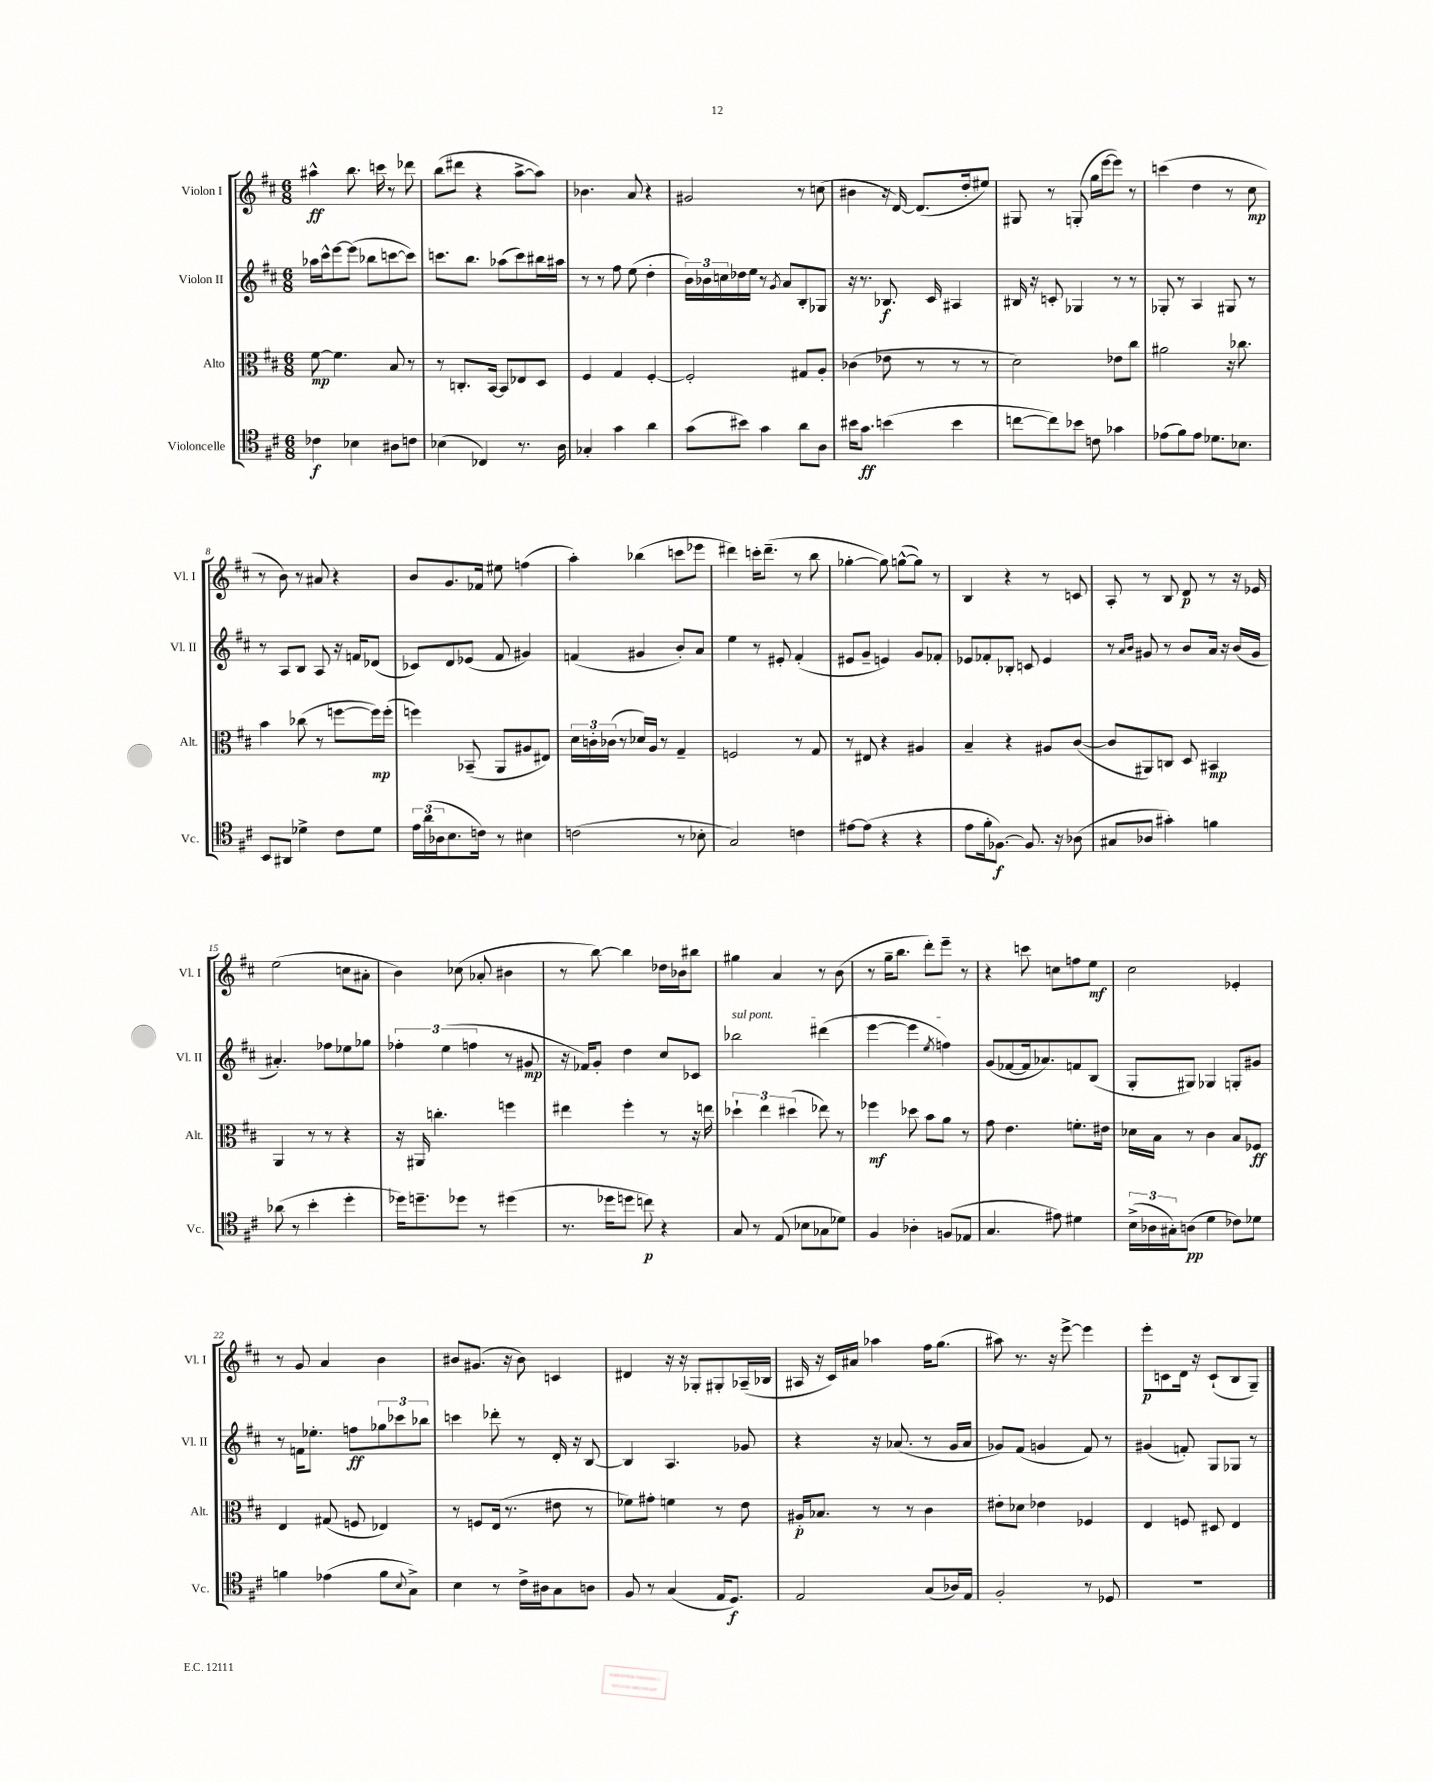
<<
\new StaffGroup <<
\new Staff = "s0" \with { instrumentName = "Violon I" shortInstrumentName = "Vl. I" } {
    \clef treble \key d \major \numericTimeSignature \time 6/8
    ais''4-^\ff b''8. c'''16 r8 des'''8 |
    b''8( dis'''8 r4 a''8~-> a''8) |
    bes'4. a'8 r4 |
    gis'2 r8 c''8( |
    bis'4 r16 d'16~) d'8.( d''16-. eis''8) |
    gis8 r8 g8-.( g''16 e'''16~ e'''8) r8 |
    c'''4( d''4 r8 cis''8\mp |
    r8 b'8) r8 ais'8 r4 |
    b'8 g'8. fes'16 eis''8 f''4( |
    a''4-.) bes''4( c'''8 ees'''8 |
    dis'''4) c'''16-. dis'''8.--( r8 b''8 |
    ges''4~-. ges''8) g''8~-^( g''8) r8 |
    b4 r4 r8 c'8 |
    a8-. r8 b8 d'8\p r8 r16 ees'16 |
    e''2( c''8 ais'8-. |
    b'4) ces''8( aes'8-. bis'4 |
    r8 b''8~) b''4 des''16 bes'16 bis''8 |
    gis''4 a'4 r8 b'8( |
    r8 g''16-- b''8. d'''8-.) e'''8-- r8 |
    r4 c'''8 c''8 f''8 e''8\mf |
    cis''2 ees'4-. |
    r8 g'8 a'4 b'4 |
    bis'8 gis'8.( r16 bis'8) c'4 |
    dis'4 r16 r16 ges8-. gis8-. aes16--( bes16 |
    ais16 r16 cis'16) ais'16 aes''4 fis''16 g''8.( |
    ais''8) r8. r16 e'''8~-> e'''4 |
    e'''8-.\p c'8 d'16 r16 c'8-!( b8 g8--) \bar "|." |
}
\new Staff = "s1" \with { instrumentName = "Violon II" shortInstrumentName = "Vl. II" } {
    \clef treble \key d \major \numericTimeSignature \time 6/8
    aes''16 cis'''16-^ e'''8~ e'''8( bes''8 c'''8~ c'''8) |
    c'''8. b''8. aes''8( c'''8) bis''16 ais''16 |
    r8 r8 fis''8 e''8( d''4-. |
    \tuplet 3/2 { b'16) bes'16 c''16 } des''16 e''16 r8 \acciaccatura { g'8 } a'8 b8-. ges8 |
    r16 r8. bes8.\f cis'16 ais4 |
    bis16 r16 c'8-. ges4 r8 r8 |
    ges8-. r8 a4 gis8 r8 |
    r8 a8 b8 a8 r16 f'16 des'8( |
    ces'8) d'8 ees'8( fis'8 gis'4) |
    f'4( gis'4 b'8-.) a'8 |
    e''4 r8 eis'8-. fis'4-.( |
    eis'8 g'8-- e'4) g'8 fes'8-. |
    ees'8 fes'8-. bes8-. c'8 ees'4 |
    r8 \grace { a'16 b'16 } gis'8 r8 b'8 a'16 r16 b'16( gis'16 |
    ais'4.-.) fes''8 ees''8 ges''8 |
    \tuplet 3/2 { fes''4-. e''4( f''4 } r8 gis'8\mp |
    r16 fes'16) g'8-. d''4 cis''8 ces'8 |
    \once \override TextSpanner.bound-details.left.text = \markup { \italic "sul pont." } bes''2\startTextSpan dis'''4( |
    e'''4~ e'''4 \acciaccatura { e''8 } f''4\stopTextSpan) |
    g'8( fes'8~ fes'16 aes'8.) f'8 b8( |
    g8-. gis8) ges4 g8-. gis'8 |
    r8 f'16 ees''8.-. f''8\ff \tuplet 3/2 { ges''8 ces'''8 bes''8 } |
    c'''4 des'''8-. r8 d'16-. r16 b8~ |
    b4 a4. ges'8 |
    r4 r16 aes'8.( r8 g'16 aes'16 |
    ges'8) fis'8( g'4 fis'8) r8 |
    gis'4( f'8-.) g8 ges8 r8 \bar "|." |
}
\new Staff = "s2" \with { instrumentName = "Alto" shortInstrumentName = "Alt." } {
    \clef alto \key d \major \numericTimeSignature \time 6/8
    fis'8~\mp fis'4. b8 r8 |
    r8 c8.-. b,16~ b,8 ees8 d8 |
    fis4 g4 fis4~-. |
    fis2-. gis8 a8-. |
    ces'4( ees'8 r8 r8 r8 |
    d'2) ees'8 cis''8 |
    ais'2 r16 ces''8. |
    b'4 ces''8( r8 f''8~ f''16\mp) f''16-.( |
    f''4) bes,8--( a,8 ais8 eis8) |
    \tuplet 3/2 { d'16 c'16-. ces'16( } r8 des'16) a16 r8 g4-- |
    f2 r8 g8 |
    r8 eis8 r4 ais4 |
    b4-- r4 ais8 cis'8~( |
    cis'8 ais,8) c8 d8 bis,4\mp |
    a,4 r8 r8 r4 |
    r16 ais,16 c''4.-. f''4 |
    eis''4 fis''4-. r8 r16 e''16 |
    \tuplet 3/2 { des''4-! e''4 dis''4( } ees''8) r8 |
    fes''4\mf des''8 b'8 a'8 r8 |
    g'8 e'4. f'8.-. eis'16 |
    des'16 b16 r8 cis'4 b8 fes8\ff |
    e4 gis8( f8 ees4) |
    r8 f8 e16( r8. eis'8 r8 |
    fes'8) gis'8-. f'4 r8 e'8 |
    ais16-.\p bes8. r8 r8 cis'4 |
    eis'8-. des'8 ees'4 fes4 |
    e4 f8 dis8 e4 \bar "|." |
}
\new Staff = "s3" \with { instrumentName = "Violoncelle" shortInstrumentName = "Vc." } {
    \clef tenor \key d \major \numericTimeSignature \time 6/8
    ces'4\f bes4 ais8 c'8 |
    bes4( ces4) r8. a16 |
    ges4-. g'4 a'4 |
    g'8( bis'8) g'4 a'8 a8 |
    bis'16 g'8.\ff b'4( b'4 |
    c''8~ c''8) bes'8 c'8 ges'4 |
    ees'8( fis'8) ees'8 des'8. bes8. |
    b,8 ais,8 des'4-> cis'8 des'8 |
    \tuplet 3/2 { e'16 a'16( aes16 } b8. c'16) r8 bis4 |
    c'2( r8 bes8-. |
    g2) c'4 |
    eis'8~ eis'8( r4 r4 |
    e'8 fis'16-. fes8.~\f) fes8. r16 aes8( |
    gis8 aes8 gis'4-.) f'4 |
    aes'8( r8 b'4-. d''4-. |
    des''16) d''8.-- des''8 r8 dis''4( |
    r8. des''16 d''8 c''8\p) r4 |
    g8 r8 e8( bes8 ges8 des'8) |
    fis4 aes4-. f8( ees8 |
    g4. eis'8) dis'4 |
    \tuplet 3/2 { b16->( aes16 gis16-.) } a8\pp( d'4 ces'8) des'8 |
    f'4 ees'4( f'8 \appoggiatura { b8 } g8->) |
    b4 r8 cis'16-> ais16 g8 a8 |
    fis8 r8 g4( e16 d8.\f) |
    e2 g8( aes16) e16 |
    fis2-. r8 des8 |
    R2. \bar "|." |
}
>>
>>
